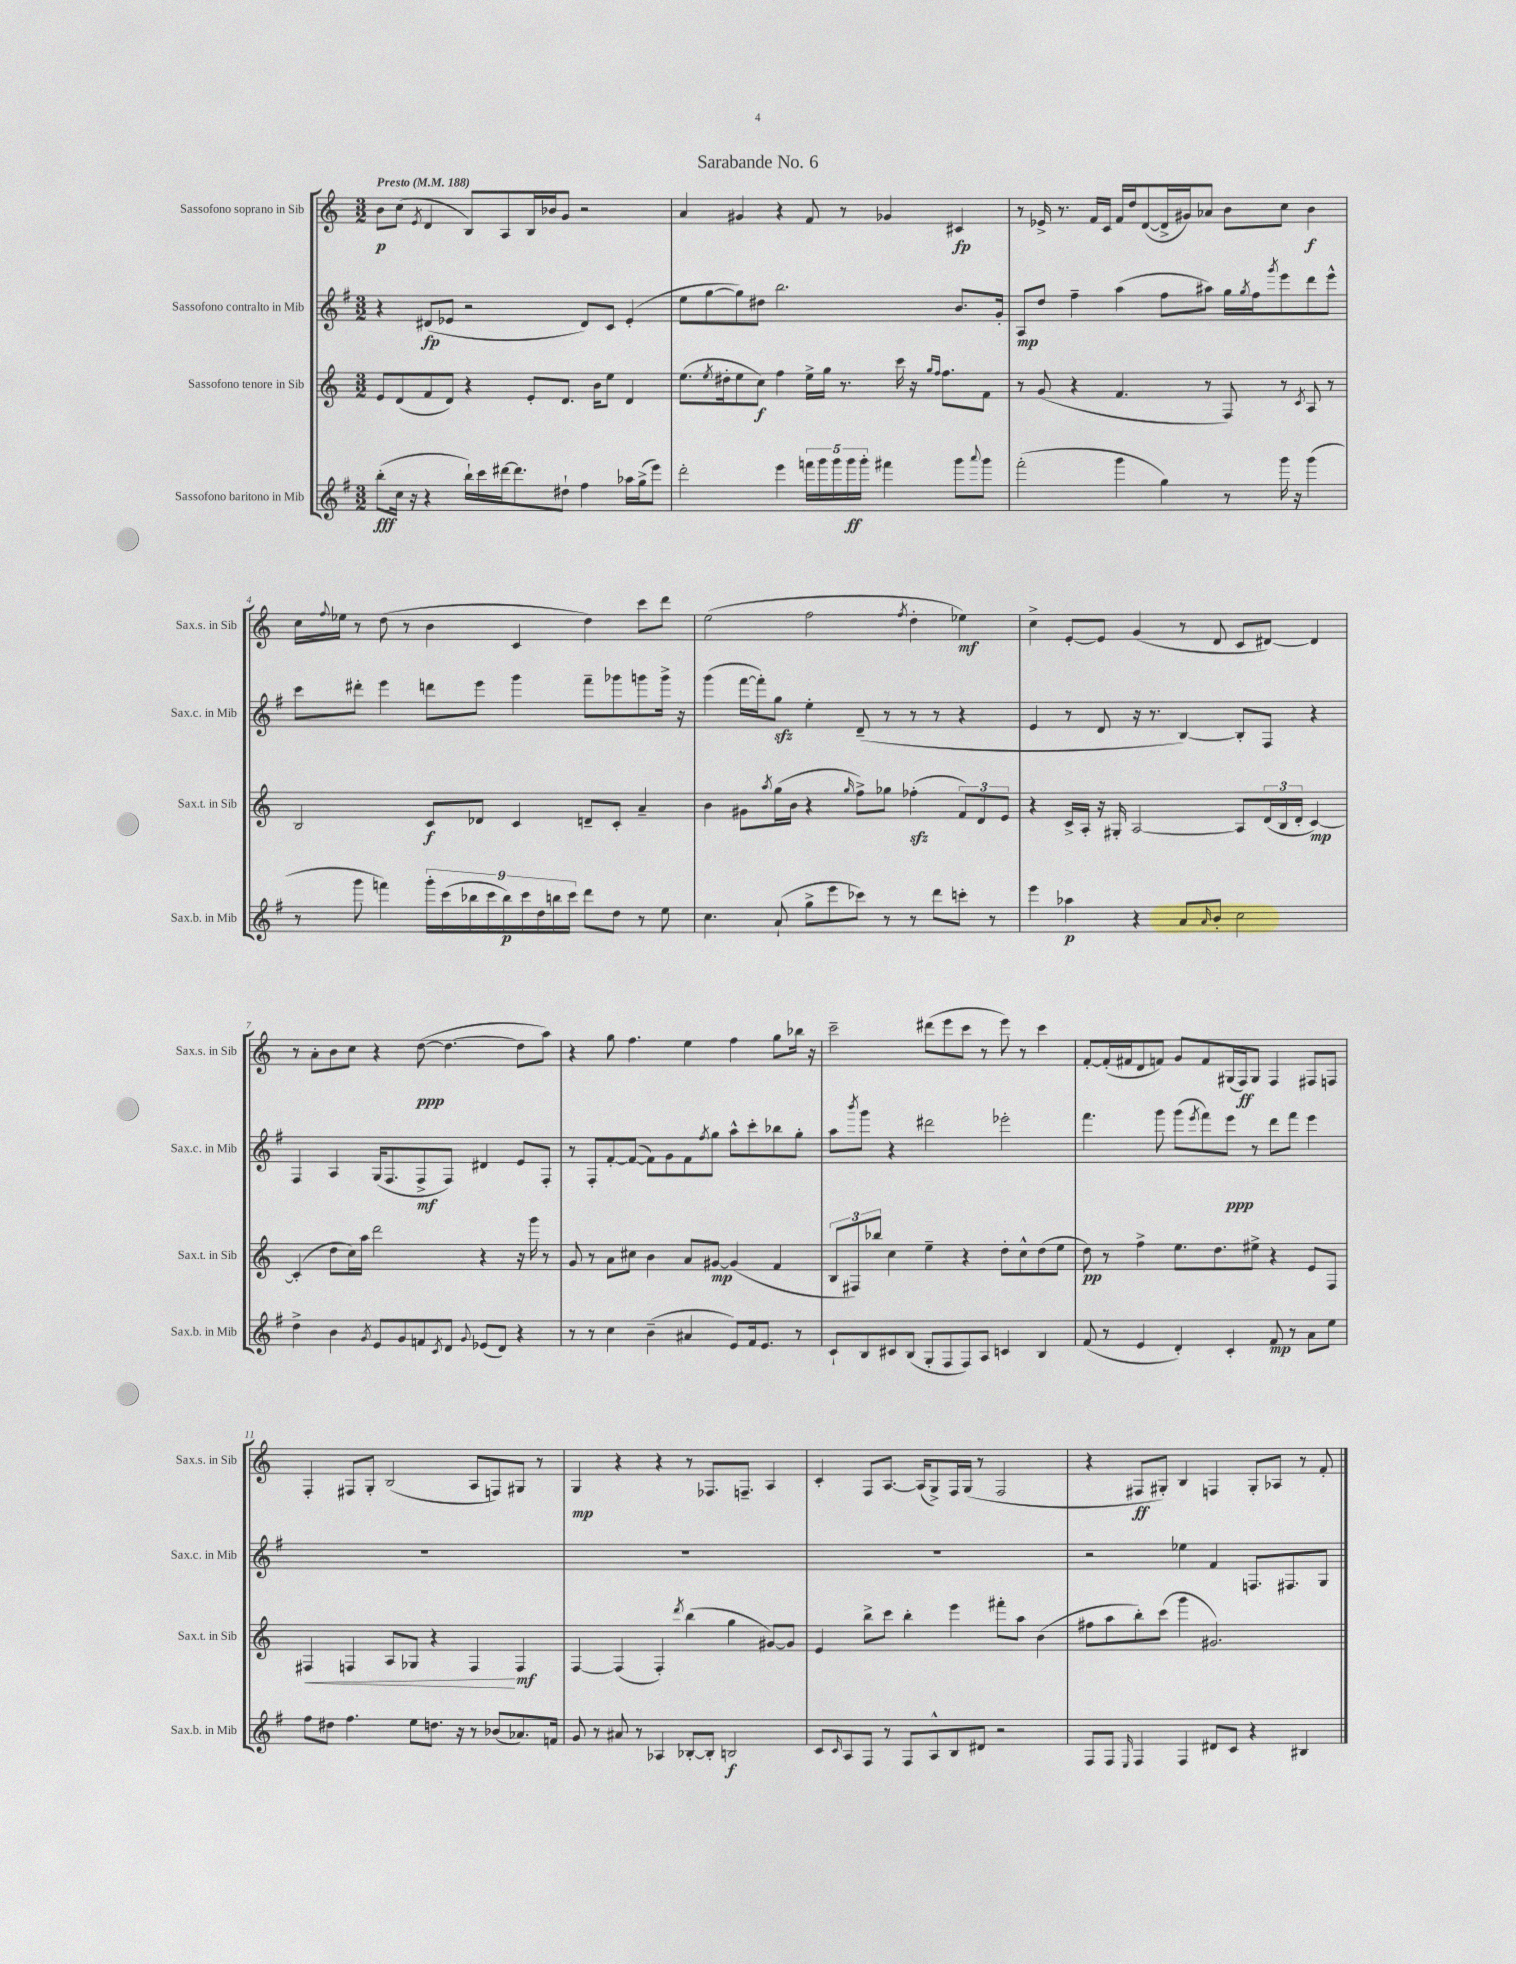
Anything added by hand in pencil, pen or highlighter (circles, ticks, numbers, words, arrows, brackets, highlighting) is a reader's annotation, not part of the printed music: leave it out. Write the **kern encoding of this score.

**kern	**dynam	**kern	**dynam	**kern	**dynam	**kern	**dynam
*part4	*part4	*part3	*part3	*part2	*part2	*part1	*part1
*staff4	*staff4	*staff3	*staff3	*staff2	*staff2	*staff1	*staff1
*I"Sassofono baritono in Mib	*	*I"Sassofono tenore in Sib	*	*I"Sassofono contralto in Mib	*	*I"Sassofono soprano in Sib	*
*I'Sax.b. in Mib	*	*I'Sax.t. in Sib	*	*I'Sax.c. in Mib	*	*I'Sax.s. in Sib	*
*clefG2	*	*clefG2	*	*clefG2	*	*clefG2	*
*k[f#]	*	*k[]	*	*k[f#]	*	*k[]	*
*M3/2	*	*M3/2	*	*M3/2	*	*M3/2	*
*MM188	*	*MM188	*	*MM188	*	*MM188	*
=1	=1	=1	=1	=1	=1	=1	=1
!	!	!	!	!	!	!LO:TX:a:B:t=Presto	!
(8bb'\L	fff	8e/L	.	4r	.	8b\L	p
16cc\Jk	.	(8d/	.	.	.	(8cc\J	.
16r	.	.	.	.	.	.	.
.	.	.	.	.	.	8qe/	.
4r	.	8f/	.	(8d#X/L	fp	4d/	.
.	.	8d/J)	.	8e-X/J	.	.	.
16bb`\LL)	.	4r	.	2r	.	8B/L)	.
16ccc\	.	.	.	.	.	.	.
[16ddd#X\J	.	.	.	.	.	8A/	.
8.ddd#\]	.	.	.	.	.	.	.
.	.	8e'/L	.	.	.	16B/L	.
.	.	.	.	.	.	16b-X/J	.
8dd#X`\J	.	8.d/J	.	.	.	8g/J	.
4ff#\	.	.	.	8d#/L)	.	2r	.
.	.	16b\KL	.	.	.	.	.
.	.	8ee\J	.	8c/J	.	.	.
16aa-X\LL	.	4d/	.	(4e-'/	.	.	.
(16gg^\J	.	.	.	.	.	.	.
8eee\J)	.	.	.	.	.	.	.
=2	=2	=2	=2	=2	=2	=2	=2
2ddd'\	.	(8.ee\L	.	8ee\L	.	4a/	.
.	.	.	.	[8gg\	.	.	.
.	.	8qee/	.	.	.	.	.
.	.	16dd#X'\k	.	.	.	.	.
.	.	8ee\	.	8gg\])	.	4g#X/	.
.	.	8cc\J)	f	8dd#X\J	.	.	.
4eee\	.	4ff\	.	2.bb\	.	4r	.
20fffn\LL	.	16ee^\LL	.	.	.	8f/	.
20ggg\	.	.	.	.	.	.	.
.	.	16gg\JJ	.	.	.	.	.
20ggg\	.	.	.	.	.	.	.
.	.	8.r	.	.	.	8r	.
20ggg\	ff	.	.	.	.	.	.
20ggg'\JJ	.	.	.	.	.	.	.
4fff#X\	.	.	.	.	.	4g-X/	.
.	.	16ccc\	.	.	.	.	.
.	.	16r	.	.	.	.	.
.	.	16qqgg/LL	.	.	.	.	.
.	.	16qqff/JJ	.	.	.	.	.
.	.	8.ff\L	.	.	.	.	.
8ggg\L	.	.	.	8.b/L	.	4c#X/	fp
8qqaaa/	.	.	.	.	.	.	.
8ggg\J	.	8f\J	.	.	.	.	.
.	.	.	.	16g'/Jk	.	.	.
=3	=3	=3	=3	=3	=3	=3	=3
(2fff#'\	.	8r	.	8A/L	mp	8r	.
.	.	(8g/	.	8dd/J	.	16e-X^/	.
.	.	.	.	.	.	8.r	.
.	.	4r	.	4ff#~\	.	.	.
.	.	.	.	.	.	16f/LL	.
.	.	.	.	.	.	16c/JJ	.
4ggg\	.	4.f/	.	(4aa\	.	16f/LL	.
.	.	.	.	.	.	16dd/J	.
.	.	.	.	.	.	([8d/	.
4gg\)	.	.	.	8ff#\L	.	16d^/L]	.
.	.	.	.	.	.	16g#X/J)	.
.	.	8r	.	8aa#X\J)	.	8a-X/J	.
8r	.	8F/)	.	16gg\LL	.	8b\L	.
.	.	.	.	8qgg/	.	.	.
.	.	.	.	16ff#\J	.	.	.
.	.	.	.	8qggg/	.	.	.
16ggg\	.	8r	.	8eee\	.	8cc\J	.
16r	.	.	.	.	.	.	.
.	.	8qc/	.	.	.	.	.
(4ggg\	.	8A/	.	8ddd\	.	4b\	f
.	.	8r	.	8eee^^\J	.	.	.
!!LO:LB:g=z
=4	=4	=4	=4	=4	=4	=4	=4
8r	.	2B/	.	8ccc\L	.	16cc\LL	.
.	.	.	.	.	.	8qqff/	.
.	.	.	.	.	.	16ee-X\JJ	.
8ggg\	.	.	.	8ddd#X'\J	.	8r	.
4fffn\)	.	.	.	4eee\	.	(8dd\	.
.	.	.	.	.	.	8r	.
18ggg'\LL	.	8c/L	f	8dddn\L	.	4b\	.
(18ccc\	.	.	.	.	.	.	.
18bb-X\	.	.	.	.	.	.	.
.	.	8d-X/J	.	8eee\J	.	.	.
18ccc\	.	.	.	.	.	.	.
18bb-\)	p	.	.	.	.	.	.
.	.	4c/	.	4ggg\	.	4c/	.
18ccc\	.	.	.	.	.	.	.
18dd\	.	.	.	.	.	.	.
18bbn\	.	.	.	.	.	.	.
18ccc\JJ	.	.	.	.	.	.	.
8ddd\L	.	8dn~/L	.	8fff#~\L	.	4dd\)	.
8dd\J	.	8c'/J	.	8ggg-X\	.	.	.
8r	.	4a~/	.	8gggn\	.	8ccc\L	.
8ee\	.	.	.	16ggg^\Jk	.	8ddd\J	.
.	.	.	.	16r	.	.	.
=5	=5	=5	=5	=5	=5	=5	=5
4.cc\	.	4b\	.	(4ggg\	.	(2ee\	.
.	.	8g#X\L	.	[16fff#\LL	.	.	.
.	.	.	.	16fff#'\J])	.	.	.
.	.	8qaa/	.	.	.	.	.
(8a`/	.	(16gg\L	.	8ggzz\J	.	.	.
.	.	16b\JJ	.	.	.	.	.
8gg^\L	.	4r	.	4ee'\	.	2ff\	.
8eee\	.	.	.	.	.	.	.
.	.	16qqgg/	.	.	.	.	.
8ccc-X\J)	.	8ff^\L)	.	(8d~/	.	.	.
8r	.	8gg-X\J	.	8r	.	.	.
.	.	.	.	.	.	8qff/	.
8r	.	(4ff-Xzz'\	.	8r	.	4dd'\	.
8ddd\L	.	.	.	8r	.	.	.
8cccn'\J	.	12f/L)	.	4r	.	4ee-X\)	mf
.	.	12d/	.	.	.	.	.
8r	.	.	.	.	.	.	.
.	.	12e/J	.	.	.	.	.
=6	=6	=6	=6	=6	=6	=6	=6
4eee\	.	4r	.	4e/	.	4cc^\	.
4aa-X\	p	16c^/LL	.	8r	.	[8e'/L	.
.	.	16A'/JJ	.	.	.	.	.
.	.	16r	.	8d/	.	8e/J]	.
.	.	16G#X'/	.	.	.	.	.
4r	.	[2A/	.	16r	.	(4g/	.
.	.	.	.	8.r	.	.	.
8a/L	.	.	.	[4B/)	.	8r	.
16qqa/	.	.	.	.	.	.	.
8b'/J	.	.	.	.	.	8d/	.
2cc\	.	8A/L]	.	8B'/L]	.	8c/L	.
.	.	(24d/L	.	8F#/J	.	[8d#X/J)	.
.	.	24B/	.	.	.	.	.
.	.	24d'/JJ	.	.	.	.	.
.	.	[4c/)	mp	4r	.	4d#/]	.
!!LO:LB:g=z
=7	=7	=7	=7	=7	=7	=7	=7
4dd^\	.	(4c'/]	.	4F#/	.	8r	.
.	.	.	.	.	.	8a'\L	.
4b\	.	8dd\L	.	4A/	.	8b\	.
.	.	16cc\L)	.	.	.	8cc\J	.
.	.	16aa\JJ	.	.	.	.	.
8qg/	.	.	.	.	.	.	.
8e/L	.	2ddd\	.	(16G/KL	.	4r	.
.	.	.	.	8.F#/	.	.	.
8g/	.	.	.	.	.	.	.
8fn/	.	.	.	8F#^/	mf	([8dd\	ppp
8qc/	.	.	.	.	.	.	.
8d/J	.	.	.	8F#/J)	.	4.dd\_	.
8qqg/	.	.	.	.	.	.	.
(8e-X/L	.	4r	.	4d#X/	.	.	.
8d/J)	.	.	.	.	.	.	.
4r	.	16r	.	8e/L	.	8dd\L]	.
.	.	16ggg\	.	.	.	.	.
.	.	8r	.	8F#'/J	.	8aa\J)	.
=8	=8	=8	=8	=8	=8	=8	=8
8r	.	8g/	.	8r	.	4r	.
8r	.	8r	.	8F#'/L	.	.	.
4cc\	.	8a\L	.	[8f#'/	.	8gg\	.
.	.	8cc#X\J	.	(8f#/J_	.	4.ff\	.
(4b~\	.	4b\	.	8f#\L])	.	.	.
.	.	.	.	8g\	.	.	.
4a#X/	.	8a/L	.	8f#\	.	4ee\	.
.	.	.	.	8qff#/	.	.	.
.	.	[8g#X/J	mp	8gg\J	.	.	.
8e/L)	.	(4g#/]	.	8aa^^\L	.	4ff\	.
16f#/k	.	.	.	8ccc'\	.	.	.
8.e/J	.	.	.	.	.	.	.
.	.	4f/	.	8bb-X\	.	8gg\L	.
8r	.	.	.	8gg'\J	.	16bb-X\Jk	.
.	.	.	.	.	.	16r	.
=9	=9	=9	=9	=9	=9	=9	=9
8c`/L	.	12B/L	.	8aa\L	.	2ccc~\	.
.	.	12F#X/)	.	.	.	.	.
.	.	.	.	8qbbb/	.	.	.
8B/	.	.	.	8ggg\J	.	.	.
.	.	12bb-X/J	.	.	.	.	.
8c#X/	.	4cc\	.	4r	.	.	.
(8B/J	.	.	.	.	.	.	.
8G'/L	.	4ee~\	.	2ddd#X\	.	(8ddd#X\L	.
8F#/	.	.	.	.	.	8eee\	.
8F#/)	.	4r	.	.	.	8ccc\J	.
8A/J	.	.	.	.	.	8r	.
4cn/	.	8dd'\L	.	2eee-X'\	.	8eee\)	.
.	.	8cc^^\	.	.	.	8r	.
4B/	.	(8dd\	.	.	.	4ccc\	.
.	.	8ee\J	.	.	.	.	.
=10	=10	=10	=10	=10	=10	=10	=10
(8f#/	.	8dd\)	pp	4.fff#\	.	[8f'/L	.
8r	.	8r	.	.	.	(16f'/L]	.
.	.	.	.	.	.	16f#X/J	.
4e/	.	4ff^\	.	.	.	8d/	.
.	.	.	.	8ggg\	.	8fn/J)	.
4d'/)	.	8.ee\L	.	(8ggg\L	.	8g/L	.
.	.	.	.	8qeee/	.	.	.
.	.	.	.	8fff#\)	.	8f/	.
.	.	8.dd\	.	.	.	.	.
4c'/	.	.	.	8eee\J	ppp	(16G#X/L	.
.	.	.	.	.	.	16F/J)	ff
.	.	8ee#X^\J	.	8r	.	8G#/J	.
8f#/	mp	4r	.	8ddd\L	.	4F/	.
8r	.	.	.	8fff#\J	.	.	.
8a\L	.	8e/L	.	4eee\	.	8F#X/L	.
8ee\J	.	8F/J	.	.	.	8Fn/J	.
!!LO:LB:g=z
=11	=11	=11	=11	=11	=11	=11	=11
!	!	!	!LO:HP:b	!	!	!	!
8ff#\L	.	4F#X/	<	1.r	.	4F'/	.
8dd#X\J	.	.	.	.	.	.	.
4.ff#\	.	4Fn/	.	.	.	8F#X/L	.
.	.	.	.	.	.	8G'/J	.
.	.	8A/L	.	.	.	(2B/	.
8ee\L	.	8G-X/J	.	.	.	.	.
8.ddn\J	.	4r	.	.	.	.	.
16r	.	.	.	.	.	.	.
8r	.	4F/	.	.	.	8A/L	.
(8b-X/L	.	.	.	.	.	8Fn/)	.
8.a-X/)	.	4F/	[ mf	.	.	8G#X/J	.
.	.	.	.	.	.	8r	.
16fn/Jk	.	.	.	.	.	.	.
=12	=12	=12	=12	=12	=12	=12	=12
8g/	.	[4F/	.	1.r	.	4G/	mp
8r	.	.	.	.	.	.	.
8a#X/	.	(4F/]	.	.	.	4r	.
8r	.	.	.	.	.	.	.
4A-X/	.	4F'/)	.	.	.	4r	.
.	.	8qddd/	.	.	.	.	.
[8B-X'/L	.	(4bb\	.	.	.	8r	.
8B-'/J]	.	.	.	.	.	8.F-X/L	.
2Bn/	f	4gg\	.	.	.	.	.
.	.	.	.	.	.	8.Fn~/J	.
.	.	[8g#X/L)	.	.	.	4A/	.
.	.	8g#/J]	.	.	.	.	.
=13	=13	=13	=13	=13	=13	=13	=13
8c/L	.	4e/	.	1.r	.	4c'/	.
16qqc/	.	.	.	.	.	.	.
8A/	.	.	.	.	.	.	.
8F#/J	.	8bb^\L	.	.	.	8F/L	.
8r	.	8ccc\J	.	.	.	[8.A/J	.
8F#/L	.	4bb'\	.	.	.	.	.
.	.	.	.	.	.	(16A/KL]	.
8A^^/	.	.	.	.	.	8G^/)	.
8B/	.	4eee\	.	.	.	16F/L	.
.	.	.	.	.	.	(16G/JJ	.
8d#X/J	.	.	.	.	.	8r	.
2r	.	8fff#X'\L	.	.	.	2F/	.
.	.	8aa\J	.	.	.	.	.
.	.	(4b\	.	.	.	.	.
=14	=14	=14	=14	=14	=14	=14	=14
8F#/L	.	8ff#X\L	.	2r	.	4r	.
8F#/J	.	8aa\	.	.	.	.	.
16qqE/	.	.	.	.	.	.	.
4F#/	.	8bb'\)	.	.	.	8F#X/L	ff
.	.	(8ccc\J	.	.	.	8G#X'/J)	.
4F#/	.	4ggg\	.	4ee-X\	.	4B/	.
8d#X/L	.	2.g#X/)	.	4f#/	.	4Fn/	.
8c/J	.	.	.	.	.	.	.
4r	.	.	.	8.Fn/L	.	8G#'/L	.
.	.	.	.	.	.	8A-X/J	.
.	.	.	.	8.F#X/	.	.	.
4B#X/	.	.	.	.	.	8r	.
.	.	.	.	8G/J	.	8f'/	.
==	==	==	==	==	==	==	==
*-	*-	*-	*-	*-	*-	*-	*-
